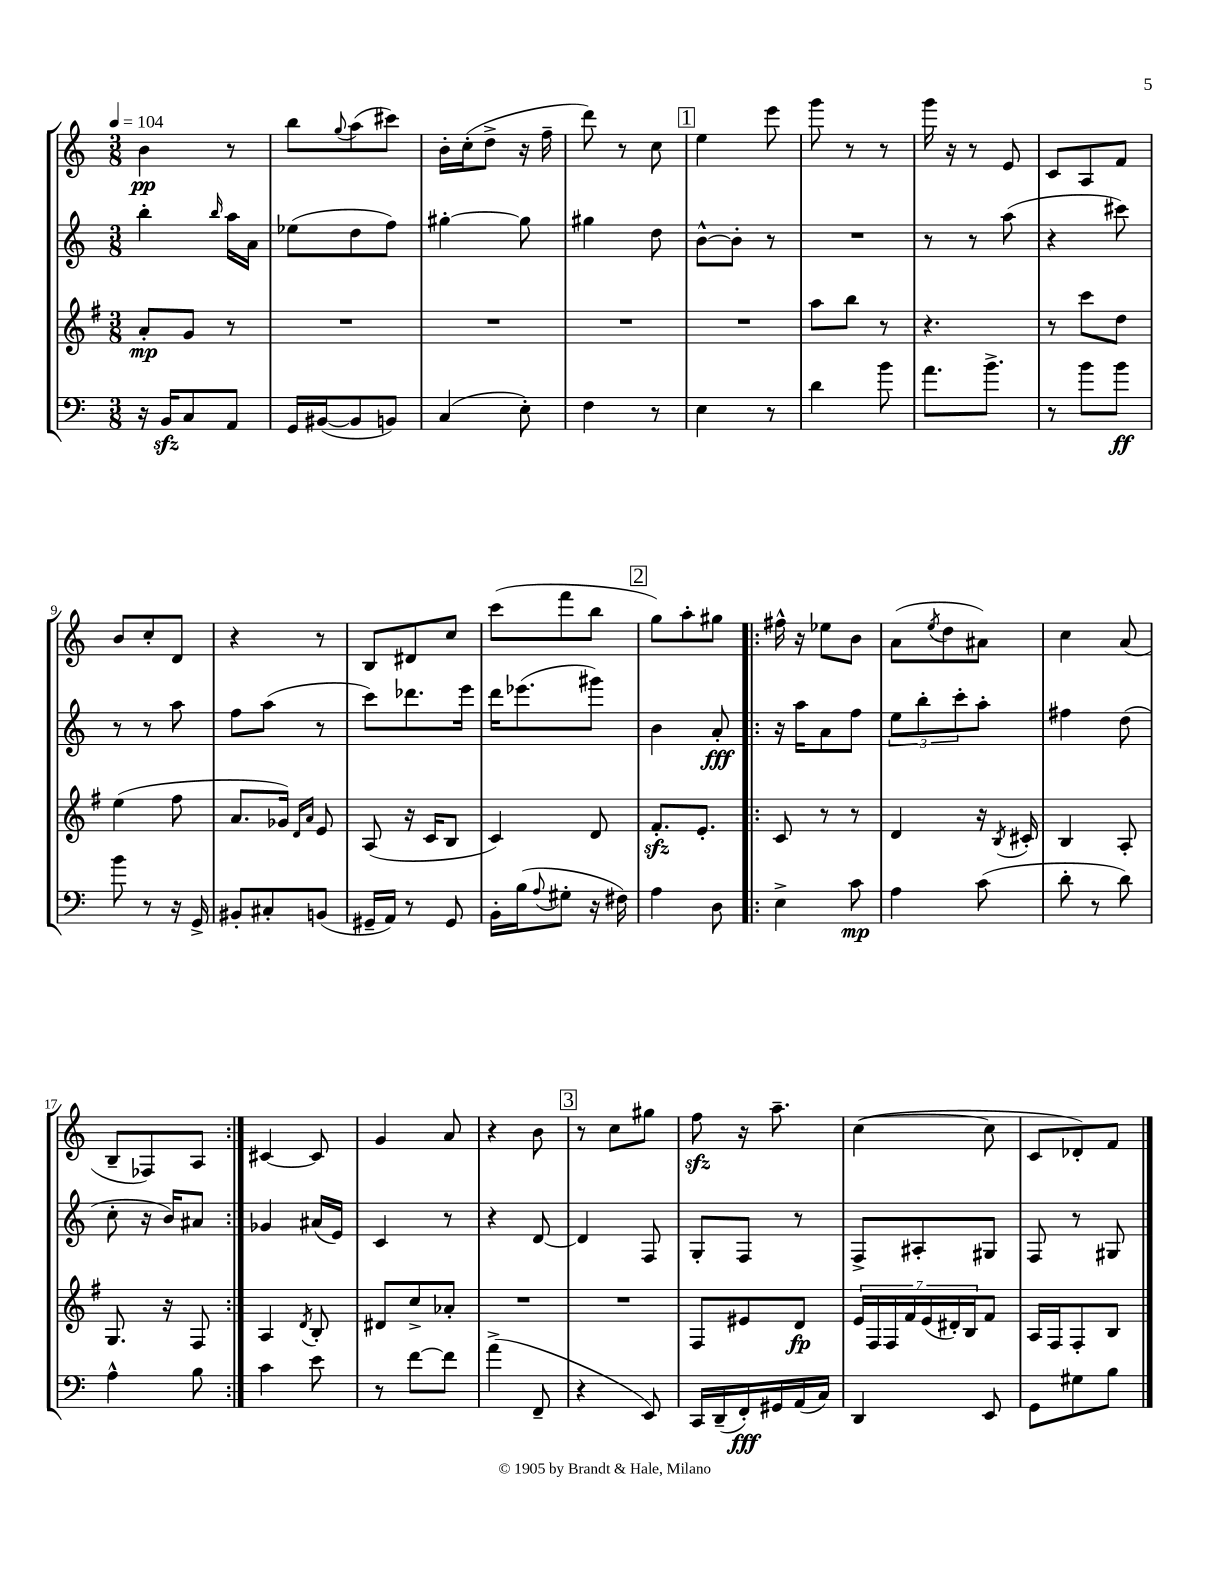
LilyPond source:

<<
\new StaffGroup <<
\new Staff = "s0" {
    \clef treble \key c \major \numericTimeSignature \time 3/8 \tempo 4 = 104
    b'4\pp r8 |
    b''8 \appoggiatura { g''8 } a''8( cis'''8) |
    b'16-. c''16-.( d''8-> r16 f''16-- |
    d'''8) r8 c''8 |
    \mark \markup { \box "1" } e''4 e'''8 |
    g'''8 r8 r8 |
    g'''16 r16 r8 e'8 |
    c'8 a8 f'8 |
    b'8 c''8-. d'8 |
    r4 r8 |
    b8 dis'8 c''8 |
    c'''8( f'''8 b''8 |
    \mark \markup { \box "2" } g''8) a''8-. gis''8 |
    \repeat volta 2 { fis''16-^ r16 ees''8 b'8 |
    a'8( \acciaccatura { e''8 } d''8 ais'8) |
    c''4 a'8( |
    b8-- fes8) a8 | }
    cis'4~ cis'8 |
    g'4 a'8 |
    r4 b'8 |
    \mark \markup { \box "3" } r8 c''8 gis''8 |
    f''8\sfz r16 a''8.-- |
    c''4~( c''8 |
    c'8 des'8-.) f'8 \bar "|." |
}
\new Staff = "s1" {
    \clef treble \key c \major \numericTimeSignature \time 3/8
    b''4-. \grace { b''16 } a''16 a'16 |
    ees''8( d''8 f''8) |
    gis''4~-. gis''8 |
    gis''4 d''8 |
    \mark \markup { \box "1" } b'8~-^ b'8-. r8 |
    R4. |
    r8 r8 a''8( |
    r4 cis'''8) |
    r8 r8 a''8 |
    f''8 a''8( r8 |
    c'''8) des'''8. e'''16 |
    d'''16 ees'''8.( gis'''8) |
    \mark \markup { \box "2" } b'4 a'8-.\fff |
    \repeat volta 2 { r16 a''16 a'8 f''8 |
    \tuplet 3/2 { e''8 b''8-. c'''8-. } a''8-. |
    fis''4 d''8( |
    c''8-. r16 b'16) ais'8 | }
    ges'4 ais'16( e'16) |
    c'4 r8 |
    r4 d'8~ |
    \mark \markup { \box "3" } d'4 f8 |
    g8-. f8 r8 |
    f8-> ais8-. gis8 |
    f8 r8 gis8 \bar "|." |
}
\new Staff = "s2" {
    \clef treble \key g \major \numericTimeSignature \time 3/8
    a'8-.\mp g'8 r8 |
    R4. |
    R4. |
    R4. |
    \mark \markup { \box "1" } R4. |
    a''8 b''8 r8 |
    r4. |
    r8 c'''8 d''8 |
    e''4( fis''8 |
    a'8. ges'16) \grace { d'16 a'16 } e'8 |
    a8( r16 c'16 b8 |
    c'4) d'8 |
    \mark \markup { \box "2" } fis'8.-.\sfz e'8.-. |
    \repeat volta 2 { c'8 r8 r8 |
    d'4 r16 \acciaccatura { b8 } cis'16-. |
    b4 a8-. |
    g8. r16 fis8 | }
    a4 \acciaccatura { d'8 } b8-. |
    dis'8 c''8-> aes'8-. |
    R4. |
    \mark \markup { \box "3" } R4. |
    fis8 eis'8 d'8\fp |
    \tuplet 7/4 { e'16 fis16 fis16 fis'16 e'16( dis'16-.) b16 } fis'8 |
    a16 fis16 fis8-. b8 \bar "|." |
}
\new Staff = "s3" {
    \clef bass \key c \major \numericTimeSignature \time 3/8
    r16 b,16\sfz c8 a,8 |
    g,16 bis,16~( bis,8 b,8) |
    c4( e8-.) |
    f4 r8 |
    \mark \markup { \box "1" } e4 r8 |
    d'4 b'8 |
    a'8. b'8.-> |
    r8 b'8 b'8\ff |
    b'8 r8 r16 g,16-> |
    bis,8-. cis8-. b,8( |
    gis,16-- a,16) r8 gis,8 |
    b,16-. b16( \appoggiatura { a8 } gis8-. r16 fis16) |
    \mark \markup { \box "2" } a4 d8 |
    \repeat volta 2 { e4-> c'8\mp |
    a4 c'8( |
    d'8-. r8 d'8) |
    a4-^ b8 | }
    c'4 e'8 |
    r8 f'8~ f'8 |
    a'4->( f,8-- |
    \mark \markup { \box "3" } r4 e,8) |
    c,16 d,16--( f,16-.\fff) gis,16 a,16( c16) |
    d,4 e,8 |
    g,8 gis8 b8 \bar "|." |
}
>>
>>
